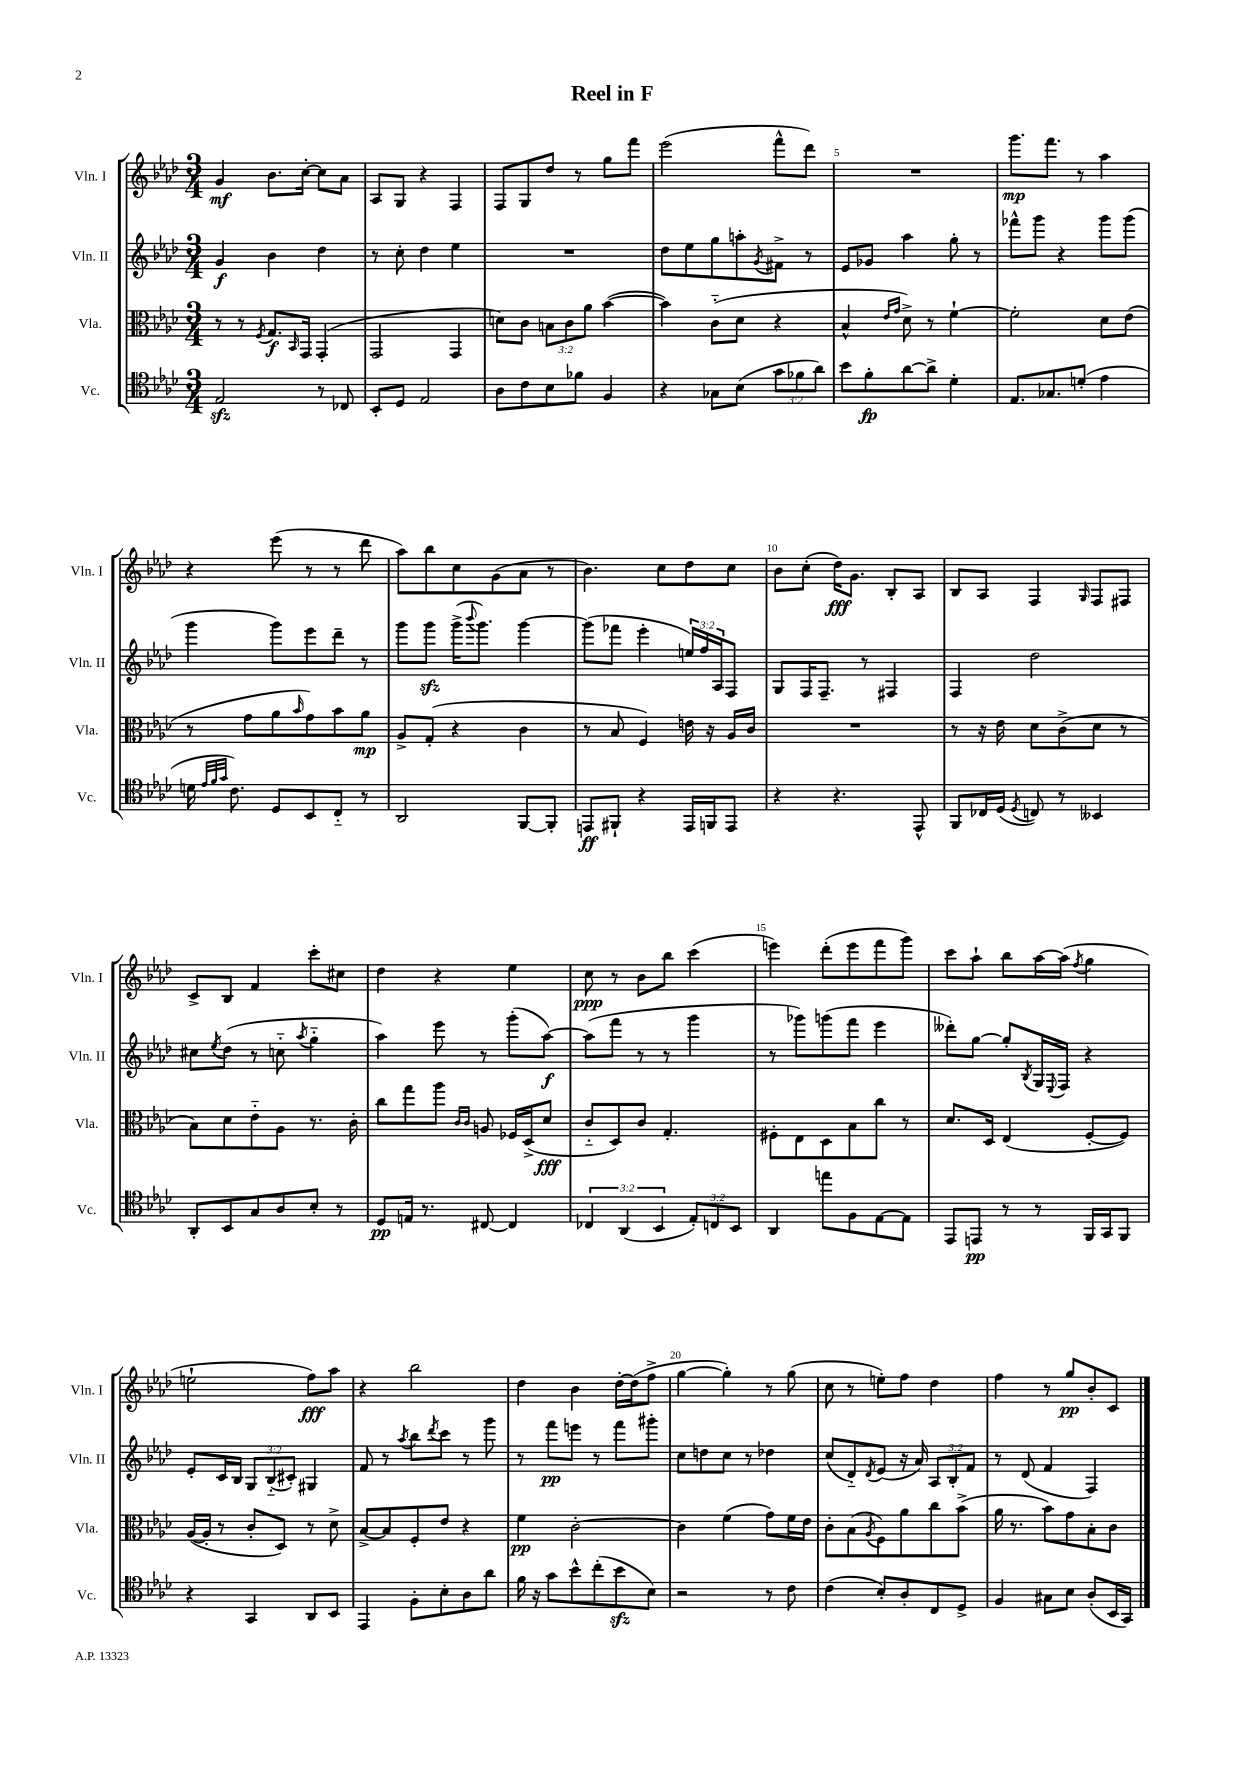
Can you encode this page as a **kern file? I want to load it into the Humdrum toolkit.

**kern	**kern	**kern	**kern
*staff4	*staff3	*staff2	*staff1
*clefC4	*clefC3	*clefG2	*clefG2
*k[b-e-a-d-]	*k[b-e-a-d-]	*k[b-e-a-d-]	*k[b-e-a-d-]
*M3/4	*M3/4	*M3/4	*M3/4
2E-	8r	4g	4g
.	8r	.	.
.	8qF	.	.
.	8.G	4b-	8.b-
.	16qqBB-	.	.
.	16GG	.	[16cc'
8r	(4GG'	4dd-	8cc]
8C-	.	.	8a-
=	=	=	=
8BB-'	2GG	8r	8A-
8D-	.	8cc'	8G
2E-	.	4dd-	4r
.	4GG	4ee-	4F
=	=	=	=
8A-	8d)	2.r	8F
8c	8c	.	8G
8B-	12B	.	8dd-
.	12c	.	.
8f-	.	.	8r
.	12a-	.	.
4F	([4b-	.	8gg
.	.	.	8fff
=	=	=	=
4r	4b-])	8dd-	(2eee-
.	.	8ee-	.
8G-	(8c'~	8gg	.
(8B-	8d-	8aa'	.
.	.	8qg	.
12g	4r	8f#^	8fff^^
12f-	.	.	.
.	.	8r	8ddd-)
12a-)	.	.	.
=	=	=	=
8b-	4B-^^	8e-	2.r
8f'	.	8g-	.
.	16qqe-	.	.
.	16qqg	.	.
[8a-	8d-^)	4aa-	.
8a-^]	8r	.	.
4d-'	[4f`	8gg'	.
.	.	8r	.
=	=	=	=
8.E-	2f']	8fff-^^	8.ggg
.	.	8ggg	.
8.G-	.	.	8.fff
.	.	4r	.
(8d'	.	.	8r
4e-	8d-	8ggg	4aa-
.	(8e-	(8ggg	.
=	=	=	=
16d	8r	4ggg	4r
32qqe-	.	.	.
32qqf	.	.	.
32qqg	.	.	.
8.c)	.	.	.
.	8g	.	.
8D-	8a-	8ggg)	(8eee-
.	16qqb-	.	.
8BB-	8g)	8eee-	8r
8C'~	8b-	8ddd-~	8r
8r	8a-	8r	8ddd-
=	=	=	=
2AA-	8A-^	8ggg	8aa-)
.	(8G'	8ggg	8bb-
.	4r	(16ggg^	8cc
.	.	8qqbbb-	.
.	.	8.ggg)	.
.	.	.	(8g
[8FF	4c	[4ggg	8a-
8FF']	.	.	8r
=	=	=	=
8EE	8r	(8ggg]	4.b-)
8FF#`	8B-	8fff-	.
4r	4F)	4eee-'	.
.	.	.	8cc
16EE	16e	24ee)	8dd-
.	.	24ff	.
16FF	16r	.	.
.	.	24A-	.
8EE	16A-	8F	8cc
.	16c	.	.
=	=	=	=
4r	2.r	8G	8b-
.	.	16F	(8cc'
.	.	8.F~	.
4.r	.	.	16dd-)
.	.	.	8.g
.	.	8r	.
.	.	4F#	8B-'
8EE-^^	.	.	8A-
=	=	=	=
8FF	8r	4F	8B-
16C-	16r	.	8A-
(16D-	16e-	.	.
8qD-	.	.	.
8C)	8d-	2dd-	4F
8r	(8c^	.	.
.	.	.	16qqG
4BB--	8d-	.	8F
.	8r	.	8F#
=	=	=	=
8AA-'	8B-)	8cc#	8c^
.	.	8qee-	.
8BB-	8d-	(8dd-	8B-
8G	8e-'~	8r	4f
8A-	8A-	8cc'~	.
.	.	8qaa-	.
8B-'	8.r	4gg'~	8ccc'
8r	.	.	8cc#
.	16c'	.	.
=	=	=	=
8D-	8cc	4aa-)	4dd-
16E	8gg	.	.
8.r	.	.	.
.	8aa-	8eee-	4r
.	16qqc	.	.
.	16qqc	.	.
[8C#	8A	8r	.
4C#]	16F-	(8ggg'	4ee-
.	(16D-^	.	.
.	8d-	[8aa-)	.
=	=	=	=
6C-	8c'~	(8aa-]	8cc
.	8D-)	8fff	8r
(6AA-	.	.	.
.	8c	8r	8b-
6BB-	.	.	.
.	4.G'	8r	8bb-
12E-')	.	4ggg	(4ccc
12C	.	.	.
12BB-	.	.	.
=	=	=	=
4AA-	8F#'	8r	4eee)
.	8E-	8ggg-)	.
8ee	8D-	(8ggg	(8ddd-'
8F	8B-	8fff	8eee
[8E-	8cc	4eee-	8fff
8E-]	8r	.	8ggg)
=	=	=	=
8EE-	8.d-	8ddd--')	8ccc
8EE	.	[8gg	8aa-`
.	16D-	.	.
8r	(4E-	8gg']	8bb-
.	.	8qB-	.
8r	.	16G	[16aa-
.	.	8qqE-	.
.	.	16F	(16aa-]
.	.	.	8qff
16FF	[8F'	4r	4gg
16GG	.	.	.
8FF	8F])	.	.
=	=	=	=
4r	([16A-	8e-'	2ee`
.	16A-']	.	.
.	8r	16c	.
.	.	16B-	.
4GG	8c'	12G	.
.	.	(12B-'~	.
.	8D-)	.	.
.	.	12c#')	.
8AA-	8r	4G#	8ff)
8BB-	8d-^	.	8aa-
=	=	=	=
4EE-	[8B-^	8f	4r
.	8B-]	8r	.
.	.	8qaa-	.
8F'	8F'	8bb-	2bb-
.	.	8qddd-	.
8B-'	8e-	8ccc	.
8A-	4r	8r	.
8a-	.	8ggg	.
=	=	=	=
16f	4f	8r	4dd-
16r	.	.	.
8g	.	8fff	.
8b-^^	[2c'	8eee	4b-
(8cc'	.	8r	.
8b-	.	8fff	[16dd-'
.	.	.	(16dd-]
8B-)	.	8ggg#'	8ff^
=	=	=	=
2r	4c]	8cc	[4gg
.	.	8dd	.
.	(4f	8cc	4gg'])
.	.	8r	.
8r	8g)	4dd-	8r
8c	16f	.	(8gg
.	16e-	.	.
=	=	=	=
(4c	8c'	(8cc	8cc
.	(8B-	8d-'~)	8r
.	8qA-	8qd-	.
8B-')	8F)	(8e-	8ee')
8A-'	8a-	16r	8ff
.	.	16a-)	.
8C	8cc	12A-	4dd-
.	.	12B-'	.
8D-^	(8b-^	.	.
.	.	12f	.
=	=	=	=
4F	16a-	8r	4ff
.	8.r	.	.
.	.	(8d-	.
8G#	8b-)	4f	8r
8B-	8g	.	8gg
(8A-'	8B-'	4F)	8b-'
16BB-	8c	.	8c
16GG)	.	.	.
==	==	==	==
*-	*-	*-	*-
